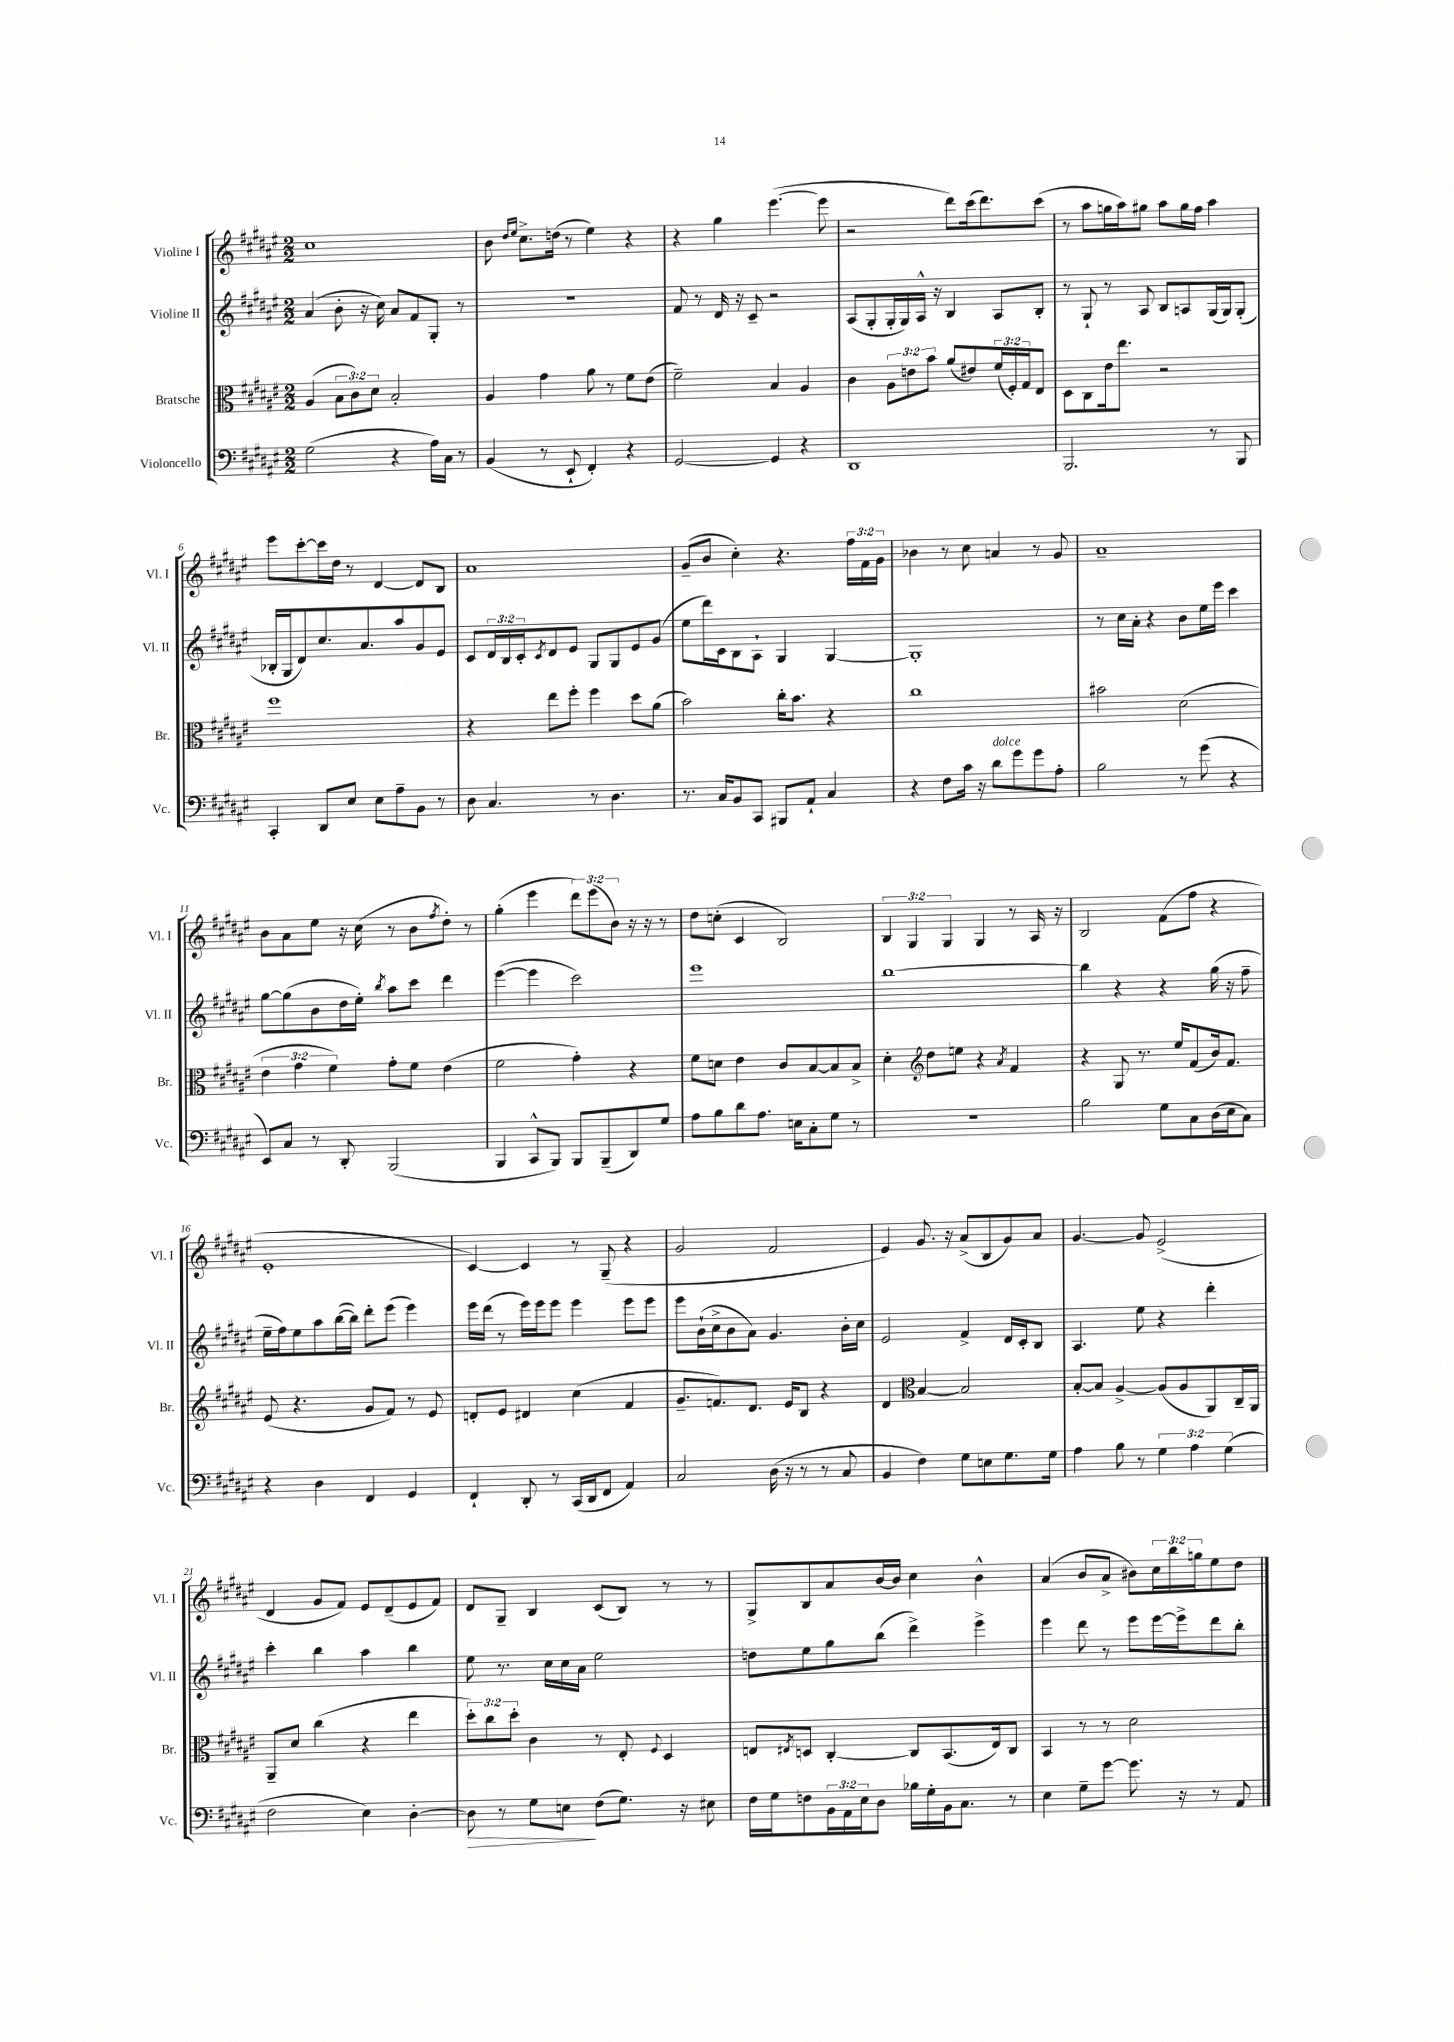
<<
\new StaffGroup <<
\new Staff = "s0" \with { instrumentName = "Violine I" shortInstrumentName = "Vl. I" } {
    \clef treble \key fis \major \numericTimeSignature \time 2/2 \override Staff.TupletNumber.text = #tuplet-number::calc-fraction-text
    cis''1 |
    b'8 \grace { dis''16 eis''16 } cis''8.-> d''16( r8 eis''4) r4 |
    r4 gis''4 eis'''4.~( eis'''8 |
    r2 dis'''8) cis'''16( dis'''8.) cis'''8( |
    r8 ais''8 g''16 ais''16) gis''8 ais''8 gis''16 fis''16 ais''4 |
    eis'''8 cis'''8~-. cis'''16 dis''16 r8 dis'4~ dis'8 b8 |
    ais'1 |
    gis'8--( b'8 cis''4-.) r4. \tuplet 3/2 { fis''16 fis'16 gis'16 } |
    bes'4 r8 cis''8 a'4 r8 gis'8 |
    ais'1-- |
    b'8 ais'8 eis''8 r16 cis''16( r8 b'8 \acciaccatura { fis''8 } dis''8-.) r8 |
    gis''4-.( eis'''4 \tuplet 3/2 { dis'''8) eis'''8( b'8) } r16 r16 r8 |
    dis''8 c''8-.( cis'4 b2) |
    \tuplet 3/2 { b4 gis4 gis4 } gis4 r8 ais16 r16 |
    b2 fis'8( fis''8 r4 |
    eis'1-. |
    cis'4~) cis'4 r8 gis8--( r4 |
    gis'2 fis'2 |
    eis'4) gis'8. r16 ais'8->( b8 gis'8) ais'8 |
    gis'4.~ gis'8 eis'2->( |
    dis'4 gis'8 fis'8) eis'8 dis'8--( eis'8 fis'8) |
    dis'8 gis8-- b4 cis'8( b8) r8 r8 |
    gis8-> b8 ais'8 b'16~ b'16 cis''4 b'4-^ |
    ais'4( b'8 ais'8-> bis'8) \tuplet 3/2 { cis''16 b''16 g''16 } eis''8 dis''8 \bar "|." |
}
\new Staff = "s1" \with { instrumentName = "Violine II" shortInstrumentName = "Vl. II" } {
    \clef treble \key fis \major \numericTimeSignature \time 2/2 \override Staff.TupletNumber.text = #tuplet-number::calc-fraction-text
    ais'4( b'8-. r16 cis''16) ais'8 fis'8 gis8-. r8 |
    R1 |
    fis'8 r8 dis'16 r16 cis'8-- r2 |
    ais8( gis8-. gis16-. gis16) ais16-^ r16 b4 ais8 b8-. |
    r8 gis8-! r8 ais8 b8 a8 gis16( gis16) gis8-.( |
    bes16-. gis16 dis'8) cis''8. ais'8. ais''8 gis'8 eis'8 |
    cis'8 \tuplet 3/2 { dis'16 b16 cis'16-. } \acciaccatura { cis'8 } dis'8 eis'8 gis8 gis8 eis'8 gis'8( |
    eis''8 dis'''16) cis'16 b8 ais8-! gis4 gis4~ |
    gis1-. |
    r8 cis''16 ais'16-. r4 b'8 eis''16 eis'''16 cis'''4 |
    gis''8~ gis''8( b'8 dis''16 eis''16-.) \acciaccatura { b''8 } ais''8 cis'''8 dis'''4 |
    eis'''4~( eis'''4 cis'''2) |
    eis'''1 |
    b''1~ |
    b''4 r4 r4 gis''16( r16 fis''8-- |
    eis''16-- fis''16) eis''8 ais''8 b''16~( b''16) dis'''8-. eis'''8( eis'''4) |
    eis'''16 dis'''16( r8 eis'''16) eis'''16 eis'''8 eis'''4 eis'''8 eis'''8 |
    eis'''8 b'16-!( cis''16-> b'8 ais'8) gis'4. b'16-. cis''16 |
    eis'2 fis'4-> dis'16 cis'16-. b8 |
    ais4. eis''8 r4 dis'''4-. |
    cis'''4-. b''4 ais''4 b''4 |
    eis''8 r8. cis''16 cis''16 ais'16 eis''2 |
    d''8 eis''8 gis''8 b''8( dis'''4->) eis'''4-> |
    eis'''4 dis'''8 r8 eis'''8 eis'''16~ eis'''16-> dis'''8 b''8-. \bar "|." |
}
\new Staff = "s2" \with { instrumentName = "Bratsche" shortInstrumentName = "Br." } {
    \clef alto \key fis \major \numericTimeSignature \time 2/2 \override Staff.TupletNumber.text = #tuplet-number::calc-fraction-text
    ais4( \tuplet 3/2 { b8 cis'8) dis'8 } b2-. |
    ais4 gis'4 ais'8 r8 fis'8 eis'8( |
    fis'2--) b4 ais4 |
    cis'4 \tuplet 3/2 { ais8 e'8 b'8 } ais'8( eis'8) \tuplet 3/2 { fis'16( fis16-.) gis16 } eis8 |
    dis8 cis8 eis'16 eis''8. r2 |
    fis''1 |
    r4 eis''8 fis''8-. fis''4 dis''8 ais'8( |
    b'2) cis''16-. b'8. r4 |
    cis''1 |
    bis'2 dis'2( |
    \tuplet 3/2 { eis'4 gis'4 fis'4) } gis'8-. fis'8 eis'4( |
    fis'2 gis'4-.) r4 |
    fis'8 d'8 eis'4 cis'8 b8~ b8 b8-> |
    dis'4-. \clef treble dis''8 e''8 r4 \acciaccatura { ais'8 } fis'4 |
    r4 gis8 r8. eis''16 fis'8( b'16) fis'8. |
    eis'8( r4. gis'8 fis'8) r8 eis'8 |
    d'8-. eis'8 dis'4 cis''4( fis'4 |
    gis'8.-- f'8.) dis'8. eis'16 b8 r4 |
    dis'4 \clef alto b4~ b2 |
    b8~-. b8 ais4~-> ais8( ais8 ais,8) cis16-- ais,16 |
    ais,8-- dis'8 cis''4( r4 eis''4 |
    \tuplet 3/2 { dis''8-.) cis''8 dis''8-. } cis'4 r8 eis8-. \appoggiatura { fis8 } dis4 |
    e8 \acciaccatura { eis8 } d8 cis4~-. cis8 b,8.( eis16) cis8 |
    b,4 r8 r8 dis'2 \bar "|." |
}
\new Staff = "s3" \with { instrumentName = "Violoncello" shortInstrumentName = "Vc." } {
    \clef bass \key fis \major \numericTimeSignature \time 2/2 \override Staff.TupletNumber.text = #tuplet-number::calc-fraction-text
    gis2( r4 ais16) cis16 r8 |
    b,4( r8 eis,8-! fis,4-.) r4 |
    gis,2~ gis,4 r4 |
    dis,1 |
    b,,2. r8 b,,8 |
    cis,4-. dis,8 eis8 eis8 ais8-- b,8 r8 |
    dis8 cis4. r8 dis4. |
    r8. cis16 b,8 cis,8 bis,,8 ais,8-! cis4 |
    r4 fis8 cis'16 r16 dis'8^\markup { \italic "dolce" } gis'8 gis'8 ais8-. |
    b2 r8 gis'8( r4 |
    eis,8) cis8 r8 dis,8-. b,,2( |
    b,,4 cis,8-^ b,,8) b,,8 b,,8--( dis,8) gis8 |
    ais8 b8 dis'8 ais8. e16 cis8-. gis8 r8 |
    R1 |
    b2 gis8 cis8 dis16( eis16 cis8) |
    r4 dis4 fis,4 gis,4 |
    fis,4-! dis,8-. r8 cis,16( dis,16 fis,8 ais,4) |
    cis2 dis16( r16 r8 r8 cis8 |
    b,4 fis4) gis8 e8 gis8. gis16 |
    ais4 b8 r8 \tuplet 3/2 { gis4 ais4 gis4( } |
    fis2 eis4) dis4~-. |
    dis8\> r8 gis8 e8\! fis8( gis8.) r16 eis8 |
    fis16 gis16 f8 \tuplet 3/2 { b,16 ais,16 eis16 } dis8 bes16 gis16-. b,16 cis8. r8 |
    eis4 gis8-- gis'8~ gis'8. r16 r8 ais,8 \bar "|." |
}
>>
>>
